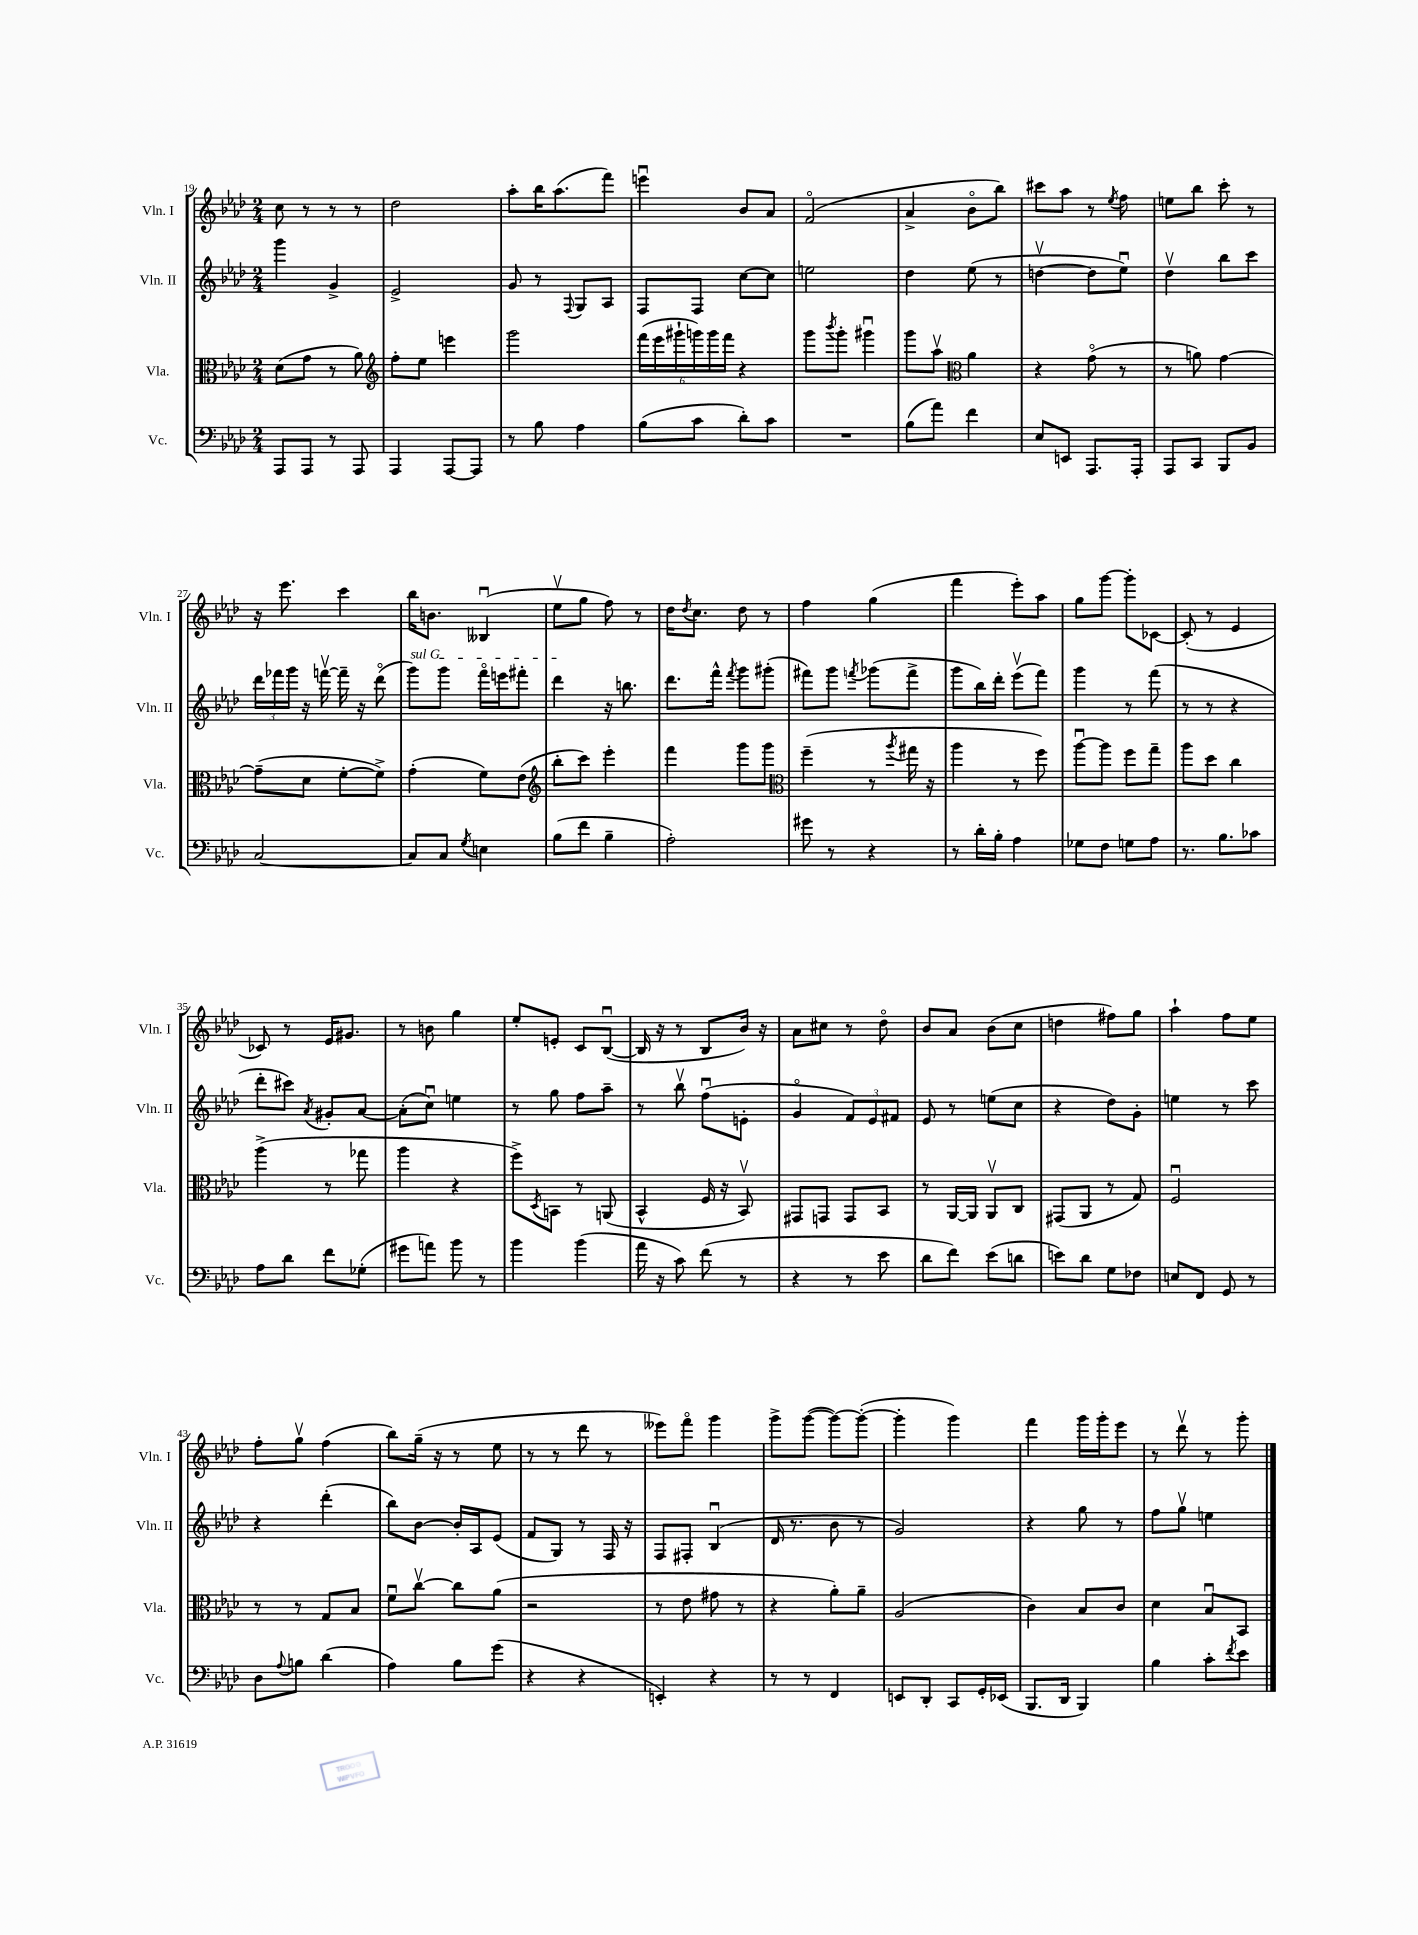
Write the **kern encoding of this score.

**kern	**kern	**kern	**kern
*staff4	*staff3	*staff2	*staff1
*clefF4	*clefC3	*clefG2	*clefG2
*k[b-e-a-d-]	*k[b-e-a-d-]	*k[b-e-a-d-]	*k[b-e-a-d-]
*M2/4	*M2/4	*M2/4	*M2/4
8AAA-	(8d-	4ggg	8cc
8AAA-	8g	.	8r
8r	8r	4g^	8r
8AAA-	8a-)	.	8r
=	=	=	=
*	*clefG2	*	*
4AAA-	8ff'	2e-^	2dd-
.	8ee-	.	.
[8AAA-	4eee	.	.
8AAA-]	.	.	.
=	=	=	=
8r	2ggg	8g	8aa-'
8B-	.	8r	16bb-
.	.	.	(8.aa-
.	.	8qqF	.
4A-	.	8G	.
.	.	8A-	8fff)
=	=	=	=
(8B-	(24fff	8F	4eeeu
.	24eee-	.	.
.	24ggg#`	.	.
8c	24ggg)	8F	.
.	24ggg	.	.
.	24fff	.	.
8d-')	4r	[8cc	8b-
8c	.	8cc]	8a-
=	=	=	=
2r	8ggg	2ee	(2fo
.	8qbbb-	.	.
.	8ggg'	.	.
.	4ggg#u	.	.
=	=	=	=
(8B-	8ggg	4dd-	4a-^
8a-)	8aa-v	.	.
*	*clefC3	*	*
4f	4a-	(8ee-	8b-o
.	.	8r	8bb-)
=	=	=	=
8E-	4r	[4ddv	8ccc#
8EE	.	.	8aa-
8.AAA-	(8go	8dd]	8r
.	.	.	8qee-
.	8r	8ee-u)	8ff
16AAA-'	.	.	.
=	=	=	=
8AAA-	8r	4dd-v	8ee
8CC	8a)	.	8bb-
8BBB-	[4g	8bb-	8ccc'
8BB-	.	8ccc	8r
=	=	=	=
[2C	(8g~]	24ddd-	16r
.	.	24fff-	.
.	.	.	8.eee-
.	.	24ggg	.
.	8d-	16r	.
.	.	[16fffv	.
.	[8f'	16fff~]	4ccc
.	.	16r	.
.	8f^])	(8ddd-o	.
=	=	=	=
8C]	(4g'	8ggg)	16bb-
.	.	.	8.b
8C	.	8ggg	.
8qG	.	.	.
4E	8f)	16fffo	(4B--u
.	.	16eee	.
.	(8e-	8fff#'	.
=	=	=	=
*	*clefG2	*	*
(8B-	8bb-'	4ddd-	8ee-v
8f	8ccc)	.	8gg
4B-~	4eee-'	16r	8ff)
.	.	8.bb	.
.	.	.	8r
=	=	=	=
2A-')	4fff	8.ddd-	16dd-
.	.	.	8qdd-
.	.	.	8.cc
.	.	16fff^^	.
.	.	8qfff	.
.	8ggg	8ggg	8dd-
.	8ggg	(8ggg#'	8r
=	=	=	=
*	*clefC3	*	*
8g#	(4ff~	8fff#)	4ff
8r	.	8ggg	.
.	.	8qfff	.
4r	8r	(8ggg-	(4gg
.	8qaa-	.	.
.	16gg#	8fff^	.
.	16r	.	.
=	=	=	=
8r	4aa-	8ggg	4fff
16d-'	.	16bb-)	.
16B-'	.	16ddd-'	.
4A-	8r	(8eee-v	8eee-')
.	8ff)	8fff)	8aa-
=	=	=	=
8G-	[8aa-u	4ggg	8gg
8F	8aa-]	.	[8ggg
8G	8ff	8r	8ggg']
8A-	8gg~	(8fff	[8c-
=	=	=	=
8.r	8aa-	8r	(8c-']
.	8dd-	8r	8r
8.B-	.	.	.
.	4cc	4r	4e-
8c-	.	.	.
=	=	=	=
8A-	(4aa-^	8ddd-'	8c-)
8d-	.	8ccc#)	8r
.	.	8qa-	.
8f	8r	8g#'	16e-
.	.	.	8.g#
(8G-'	8gg-	[8a-	.
=	=	=	=
8g#	4aa-	(8a-']	8r
8a)	.	8ccu)	8b
8b-	4r	4ee	4gg
8r	.	.	.
=	=	=	=
4b-	8ff^)	8r	8ee-'
.	8qD-	.	.
.	8BB	8gg	8e'
(4b-	8r	8ff	8c
.	(8AA	8aa-~	([8B-u
=	=	=	=
16a-	4BB-^^	8r	16B-]
16r	.	.	16r
8c)	.	8bb-v	8r
(8f	16F	(8ffu	8B-
.	16r	.	.
8r	8BB-v)	8e'	16b-)
.	.	.	16r
=	=	=	=
4r	8GG#	4go	8a-
.	8GG	.	8cc#
8r	8GG	12f)	8r
.	.	12e-	.
8e-	8BB-	.	8dd-o
.	.	12f#	.
=	=	=	=
8d-	8r	8e-	8b-
8f)	[16AA-	8r	8a-
.	16AA-]	.	.
(8e-	8AA-v	(8ee	(8b-
8d	8C	8cc	8cc
=	=	=	=
8e)	(8GG#	4r	4dd
8d-	8AA-	.	.
8G	8r	8dd-)	8ff#)
8F-	8G)	8g'	8gg
=	=	=	=
8E	2Fu	4ee	4aa-`
8FF	.	.	.
8GG	.	8r	8ff
8r	.	8ccc	8ee-
=	=	=	=
8D-	8r	4r	8ff'
8qqA-	.	.	.
8B	8r	.	8ggv
(4d-	8G	(4ddd-'	(4ff
.	8B-	.	.
=	=	=	=
4A-)	8fu	8bb-)	8bb-)
.	[8ccv	[8b-	(16gg~
.	.	.	16r
8B-	8cc]	16b-']	8r
.	.	16A-	.
(8g	(8a-	(8e-	8ee-
=	=	=	=
4r	2r	8f	8r
.	.	8G)	8r
4r	.	8r	8ddd-
.	.	16F	8r
.	.	16r	.
=	=	=	=
4EE')	8r	8F	8eee--)
.	8e-	8F#'	8fffo
4r	8g#	(4B-u	4ggg
.	8r	.	.
=	=	=	=
8r	4r	16d-	8ggg^
.	.	8.r	.
8r	.	.	([8ggg
4FF	8a-')	8b-	8ggg_)
.	8a-~	8r	(8ggg'_
=	=	=	=
8EE	(2A-	2g)	4ggg']
8DD-'	.	.	.
8CC	.	.	4ggg)
16GG'	.	.	.
(16EE-	.	.	.
=	=	=	=
8.BBB-	4c)	4r	4fff
16DD-	.	.	.
4BBB-)	8B-	8gg	16ggg
.	.	.	16ggg'
.	8c	8r	8eee-
=	=	=	=
4B-	4d-	8ff	8r
.	.	8ggv	8ddd-v
8c'	8B-u	4ee	8r
8qf	.	.	.
8e-	8BB-	.	8ggg'
==	==	==	==
*-	*-	*-	*-
